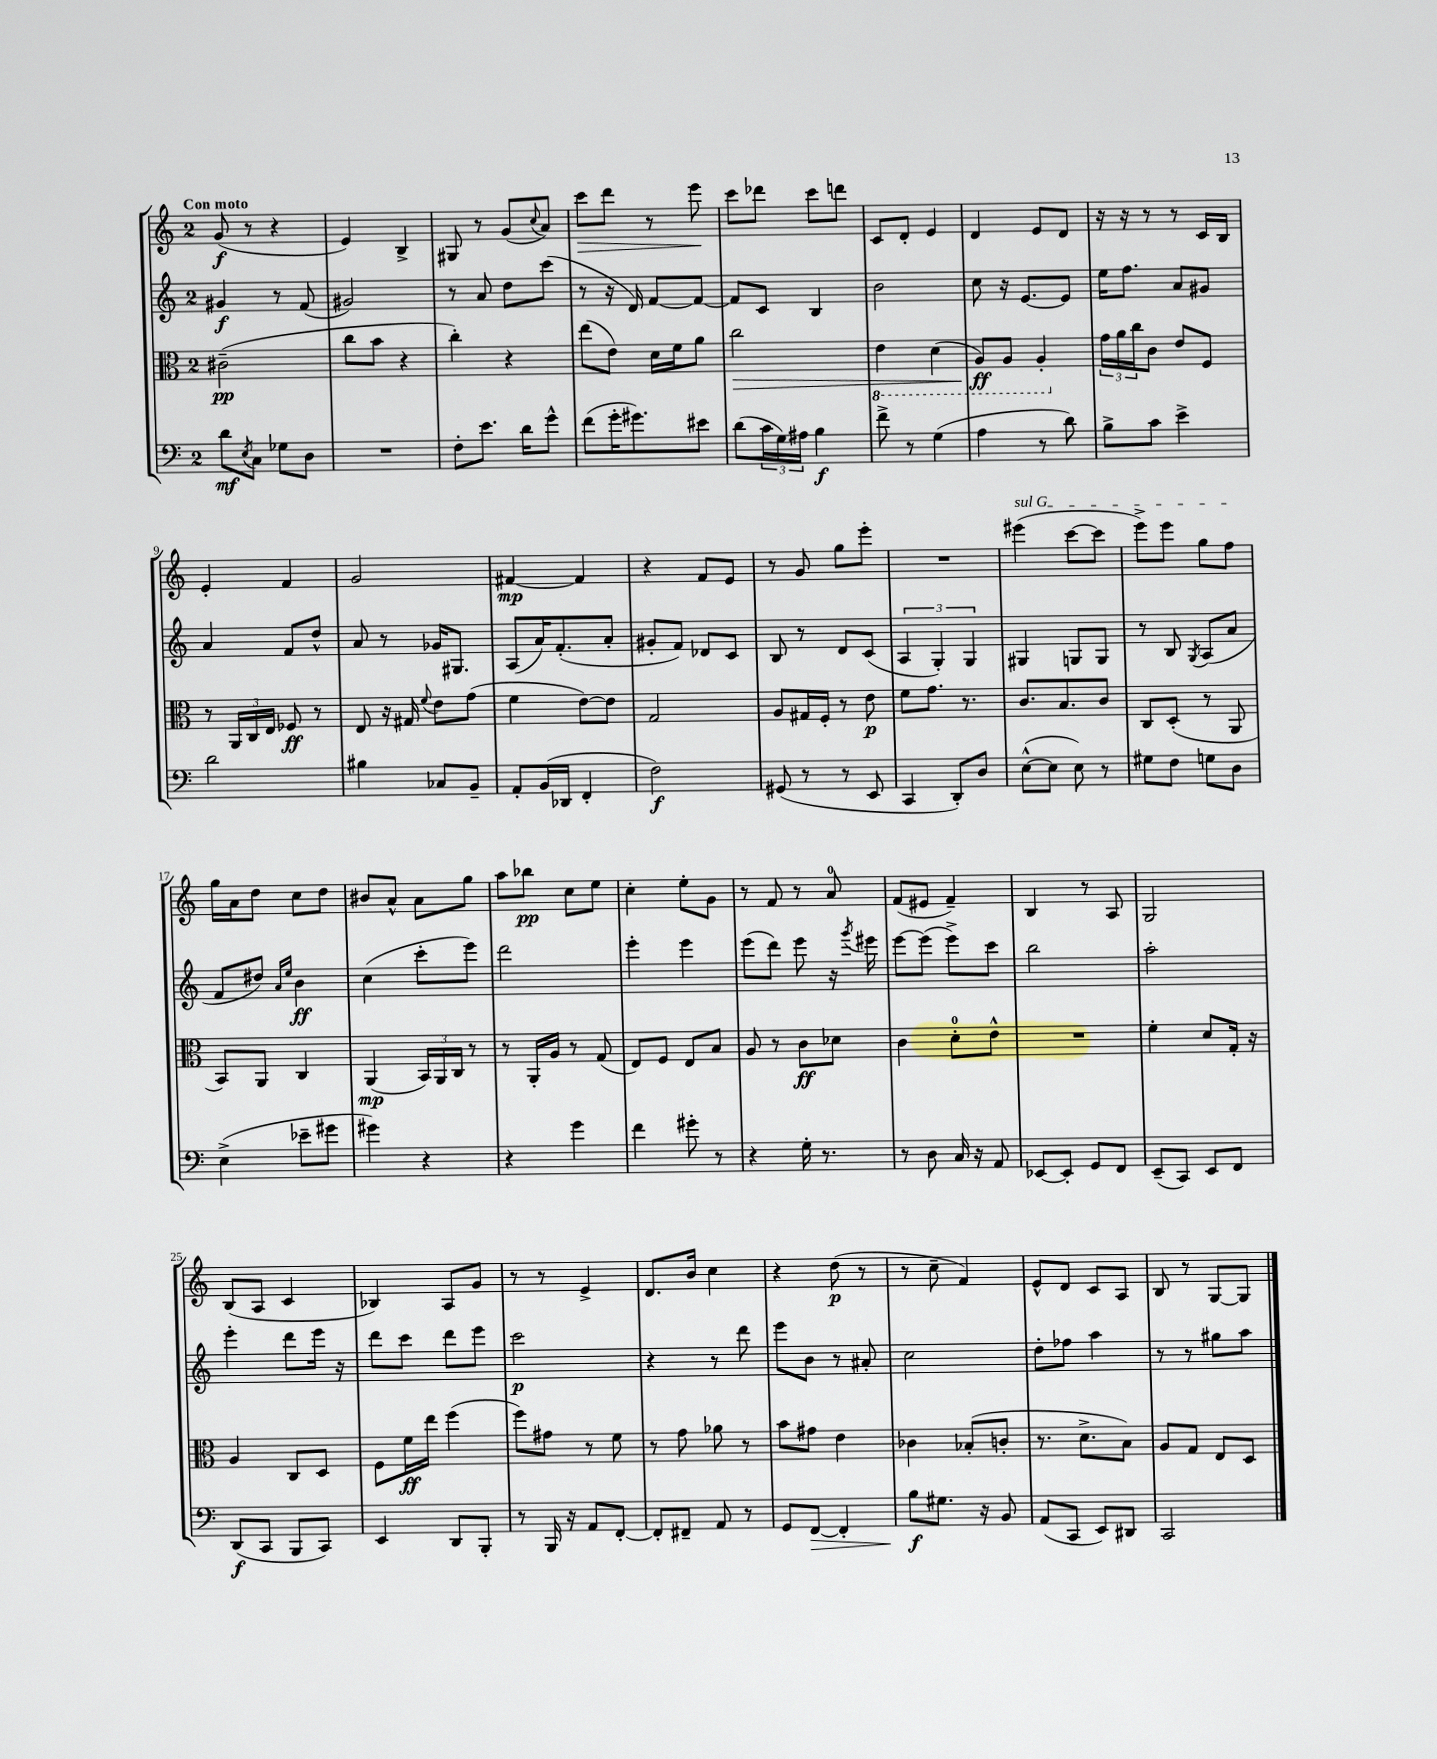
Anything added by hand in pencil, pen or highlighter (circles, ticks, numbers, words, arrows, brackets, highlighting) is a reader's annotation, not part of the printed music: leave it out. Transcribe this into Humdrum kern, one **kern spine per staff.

**kern	**kern	**kern	**kern
*staff4	*staff3	*staff2	*staff1
*clefF4	*clefC3	*clefG2	*clefG2
*k[]	*k[]	*k[]	*k[]
*M2/4	*M2/4	*M2/4	*M2/4
8d	(2c#~	4g#	(8g
8qE	.	.	.
8C	.	.	8r
8G-	.	8r	4r
8D	.	(8f	.
=	=	=	=
2r	8cc	2g#)	4e)
.	8b	.	.
.	4r	.	4B^
=	=	=	=
8F'	4cc')	8r	8G#
8.e	.	8a	8r
.	4r	8dd	(8g
16d	.	.	.
.	.	.	8qqcc
8g^^	.	(8ccc	8a)
=	=	=	=
(8f	(8ee	8r	8ccc
16g'	8e)	16r	8ddd
8.g#)	.	16d)	.
.	16d	[8f	8r
.	16f	.	.
8e#	8a	8f_	8eee
=	=	=	=
(8d	2cc	8f]	8ccc
24c	.	8c	8ddd-
24G)	.	.	.
24A#	.	.	.
4B	.	4B	8ccc
.	.	.	8ddd
=	=	=	=
8f^	4E	2b	8c
8r	.	.	8d'
(4G	(4D	.	4e
=	=	=	=
4A	8AA)	8cc	4d
.	8AA	16r	.
.	.	[8.e	.
8r	4AA'	.	8e
8d)	.	8e]	8d
=	=	=	=
8B^	24g	16ee	16r
.	24a	.	.
.	.	8.ff	16r
.	24cc	.	.
8c	8c	.	8r
4e^	8e	8a	8r
.	8F	8g#	16c
.	.	.	16B
=	=	=	=
2d	8r	4a	4e'
.	24AA	.	.
.	24C	.	.
.	24E	.	.
.	8F-	8f	4f
.	8r	8dd^^	.
=	=	=	=
4B#	8E	8a	2g
.	16r	8r	.
.	16G#	.	.
.	8qqf	.	.
8C-	8e	16g-	.
.	.	8.G#	.
8BB~	(8g	.	.
=	=	=	=
8AA'	4f	(8A	[4f#
(16BB	.	16a)	.
16DD-	.	(8.f'	.
4FF'	[8e)	.	4f#]
.	8e]	8a'	.
=	=	=	=
2F)	2G	8g#'	4r
.	.	8f)	.
.	.	8d-	8f
.	.	8c	8e
=	=	=	=
(8GG#	8A	8B	8r
8r	16G#	8r	8g
.	16F'	.	.
8r	8r	8d	8gg
8EE	8e	(8c	8eee'
=	=	=	=
4CC	8f	6A	2r
.	8.g	.	.
.	.	6G')	.
8DD')	.	.	.
.	8.r	.	.
.	.	6G	.
8D	.	.	.
=	=	=	=
([8E^^	8.c	4G#	(4eee#
8E]	.	.	.
.	8.B	.	.
8E)	.	8G	[8ccc
8r	8c	8G	8ccc]
=	=	=	=
8G#	8C	8r	8eee^)
8F	(8D'	8B	8eee
.	.	8qG	.
8G	8r	(8A	8gg
8D	8AA	8a	8ff
=	=	=	=
(4E^	8BB)	8f	16gg
.	.	.	16a
.	8AA	8dd#)	8dd
.	.	16qqa	.
.	.	16qqee	.
8e-~	4C	4b	8cc
8g#	.	.	8dd
=	=	=	=
4g#)	(4AA	(4cc	8b#
.	.	.	8a^^
4r	24BB)	8ccc'	8a
.	24AA	.	.
.	24C	.	.
.	8r	8eee)	8gg
=	=	=	=
4r	8r	2ddd	8aa
.	16AA'	.	8bb-
.	16A	.	.
4g	8r	.	8cc
.	(8G	.	8ee
=	=	=	=
4f	8E)	4eee'	4cc'
.	8F	.	.
8g#'	8E	4eee	8ee'
8r	8B	.	8g
=	=	=	=
4r	8A	(8eee	8r
.	8r	8ddd)	8f
16G'	8c	8eee	8r
8.r	.	.	.
.	8d-	16r	8a
.	.	8qggg	.
.	.	16eee#	.
=	=	=	=
8r	4c	[8eee	(8f
8D	.	(8eee]	8e#
16C	8d'	8eee^)	4f~)
16r	.	.	.
8AA	8e^^	8ccc	.
=	=	=	=
[8EE-	2r	2bb	4B
8EE-']	.	.	.
8GG	.	.	8r
8FF	.	.	8A
=	=	=	=
(8EE~	4f'	2aa'	2G
8CC)	.	.	.
8EE	8d	.	.
8FF	16G'	.	.
.	16r	.	.
=	=	=	=
(8DD	4A	4eee'	(8B
8CC	.	.	8A
8BBB	8C	8ddd	4c
8CC)	8D	16eee	.
.	.	16r	.
=	=	=	=
4EE	8F	8ddd	4B-)
.	16f	8ccc	.
.	16ee	.	.
8DD	(4ff	8ddd	8A
8BBB'	.	8eee	8g
=	=	=	=
8r	8ff)	2ccc	8r
16BBB	8g#	.	8r
16r	.	.	.
8AA	8r	.	4e^
[8FF'	8f	.	.
=	=	=	=
8FF']	8r	4r	8.d
8FF#~	8g	.	.
.	.	.	16b
8AA	8a-	8r	4cc
8r	8r	8ddd	.
=	=	=	=
8GG	8b	8eee	4r
[8FF	8g#	8b	.
4FF']	4e	8r	(8dd
.	.	8a#'	8r
=	=	=	=
8B	4c-	2cc	8r
8.G#	.	.	8cc~
.	(8B-'	.	4f)
16r	.	.	.
8BB	8c'	.	.
=	=	=	=
(8AA	8.r	8dd'	8e^^
8CC	.	8ff-	8d
.	8.d^	.	.
8EE)	.	4aa	8c
8DD#	8B)	.	8A
=	=	=	=
2CC	8A	8r	8B
.	8G	8r	8r
.	8E	8gg#	[8G
.	8D	8aa	8G]
==	==	==	==
*-	*-	*-	*-
